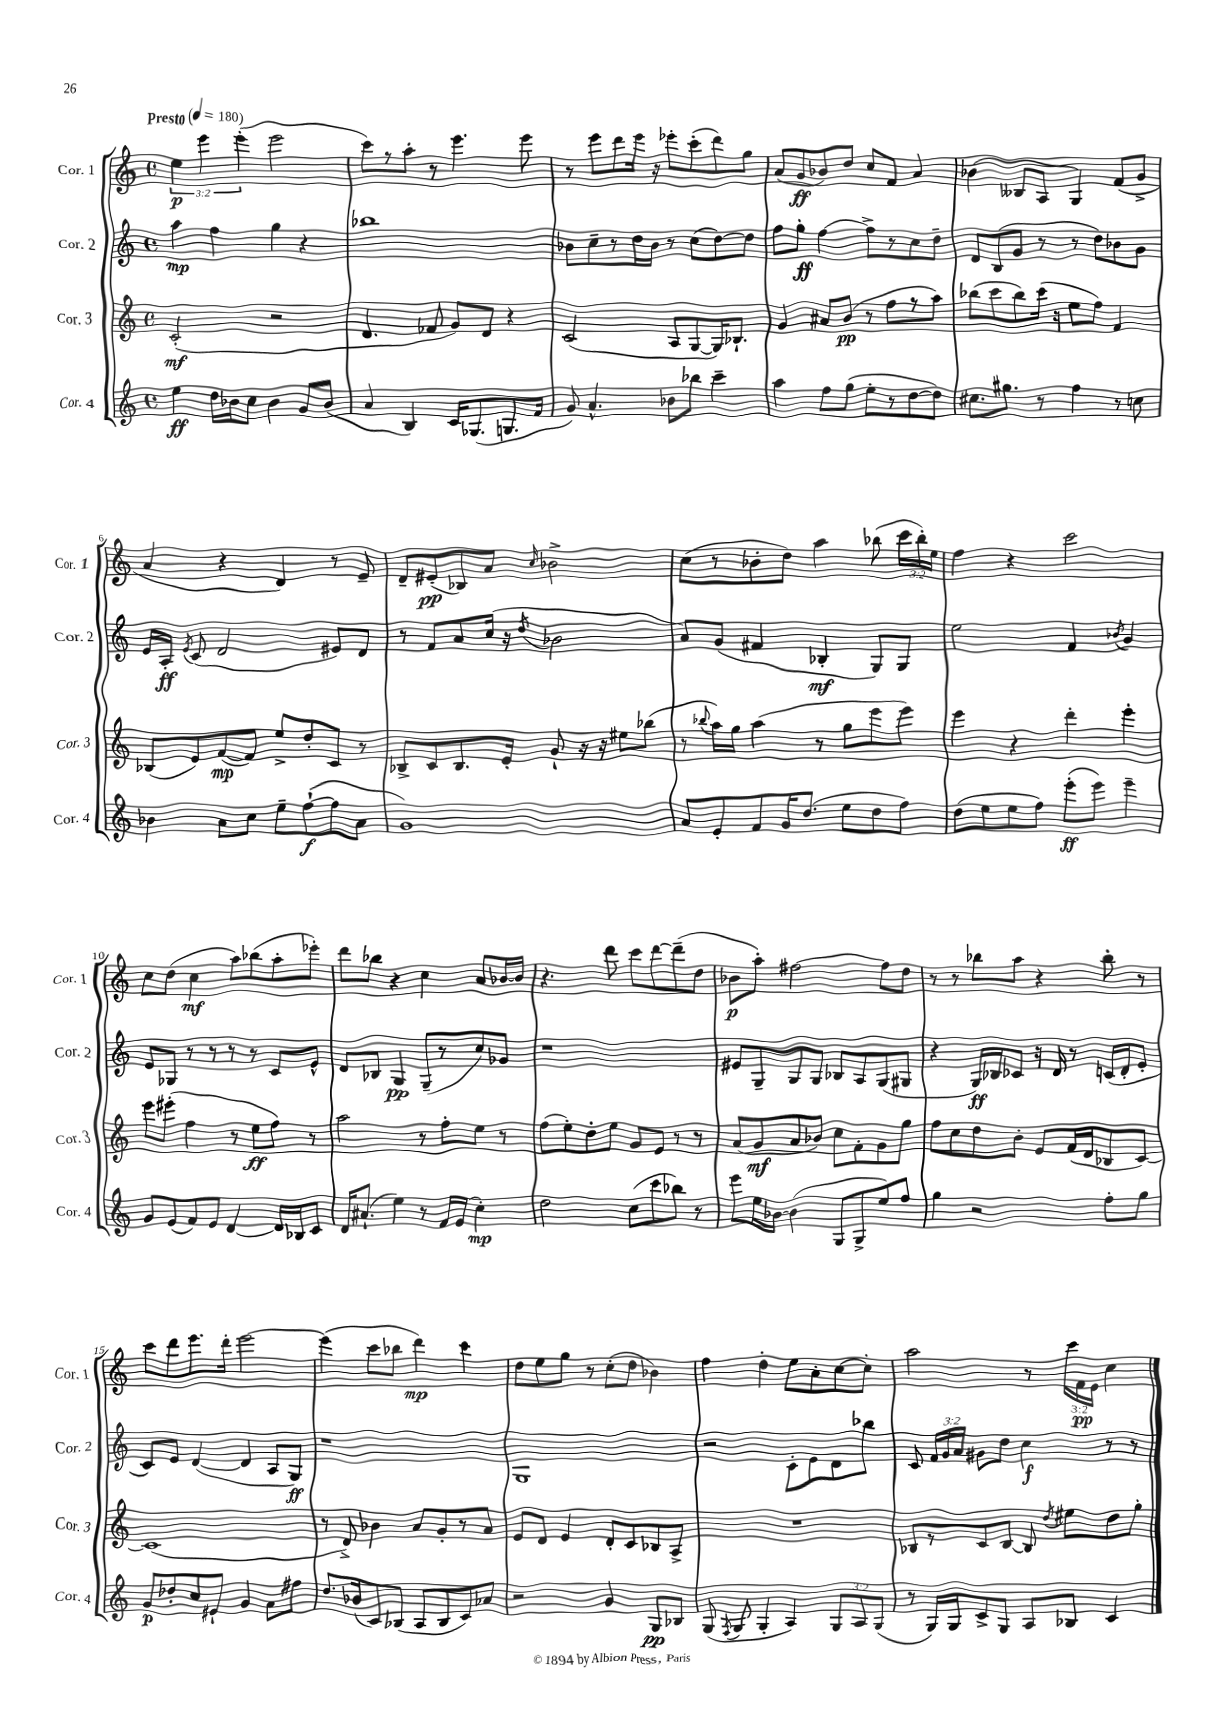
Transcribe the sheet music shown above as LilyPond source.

<<
\new StaffGroup <<
\new Staff = "s0" \with { instrumentName = "Cor. 1" shortInstrumentName = "Cor. 1" } {
    \clef treble \key c \major \defaultTimeSignature \time 4/4 \override Staff.TupletNumber.text = #tuplet-number::calc-fraction-text \tempo "Presto" 4 = 180
    \autoBeamOff \tuplet 3/2 { e''4\p e'''4 e'''4-.( } e'''2 |
    c'''8[) r8 a''8]-. r8 e'''4. e'''8 |
    r8 e'''8[ d'''8 e'''16] r16 ees'''8[-. c'''8-.( d'''8) g''8] |
    a'8[( g'8\ff bes'8) d''8] c''8[ f'8] a'4 |
    bes'4( beses8[ a8] g4) f'8[( g'8]-> |
    a'4 r4 d'4) r8 e'8-- |
    d'8[-- eis'8-.\pp( bes8) a'8] \grace { c''16 } bes'2-> |
    c''8[( r8 bes'8-. d''8]) a''4 bes''8( \tuplet 3/2 { c'''16[ bes''16-.) e''16] } |
    f''4 r4 c'''2 |
    c''8[ d''8]( c''4\mf a''8[) bes''8( a''8-. ees'''8]-.) |
    d'''8[ bes''8] r4 c''4 a'8[ bes'16~ bes'16] |
    r4. d'''8 c'''8[ d'''8~ d'''8--( d''8] |
    bes'8[\p a''8]-.) fis''2~ fis''8[ d''8] |
    r8 r8 bes''8[ a''8] r4 bes''8-. r8 |
    c'''8[ d'''8 e'''8. d'''16]-. e'''2~ |
    e'''4( c'''8[ bes''8] d'''4\mp) c'''4 |
    d''8[ e''8 g''8] r8 c''8[-.( d''8] bes'4) |
    f''4 d''4-. e''8[ a'8-. c''8~ c''8]-. |
    a''2 r8 \tuplet 3/2 { c'''16[ f'16\pp e'16] } c''4 \bar "|." |
}
\new Staff = "s1" \with { instrumentName = "Cor. 2" shortInstrumentName = "Cor. 2" } {
    \clef treble \key c \major \defaultTimeSignature \time 4/4 \override Staff.TupletNumber.text = #tuplet-number::calc-fraction-text
    \autoBeamOff a''4\mp f''4 g''4 r4 |
    bes''1 |
    bes'8[ c''8-- r8 d''16 bes'16] r8 c''8[( d''8~) d''8] |
    f''8[ g''8]-.\ff f''4~ f''8[-> r8 c''8 d''8]-- |
    d'8[ b8( g'8] r8 r8 d''8[) bes'8 g'8] |
    e'16[ a16]-.\ff \acciaccatura { e'8 } c'8( d'2 eis'8[) d'8] |
    r8 f'8[ a'8 c''16]( r16 \acciaccatura { d''8 } bes'2 |
    a'8[) g'8]( fis'4 bes4-.\mf g8[) g8] |
    e''2 f'4 \acciaccatura { bes'8 } g'4 |
    e'8[ ges8] r8 r8 r8 r8 c'8[ e'8]-^ |
    d'8[ bes8] g4\pp g8[--( r8 c''8) ges'8] |
    r1 |
    eis'8[ g8-- g8 g8] bes8[ a8 g8( gis8] |
    r4 g16[\ff) bes16 ces'8] r16 d'16 r8 c'16[( d'16-. e'8]-. |
    c'8[) e'8] d'4~( d'4 a8[ g8]\ff) |
    r1 |
    g1 |
    r2 c'8[-. e'8 d'8 bes''8] |
    c'8 \tuplet 3/2 { f'16[ g'16 a'16] } gis'8[ d''8] c''4\f r8 r8 \bar "|." |
}
\new Staff = "s2" \with { instrumentName = "Cor. 3" shortInstrumentName = "Cor. 3" } {
    \clef treble \key c \major \defaultTimeSignature \time 4/4
    \autoBeamOff c'2-.\mf( r2 |
    d'4. fes'8 g'8[) d'8] r4 |
    c'2( a8[ g8~ g16) bes8.]-! |
    g'4 ais'8[ b'8]\pp( r8 f''8[ r8 a''8]) |
    bes''8[( c'''8 bes''8) c'''16]( r16 e''8[ f''8]) f'4 |
    bes8[( e'8) f'8~\mp( f'8]) e''8[-> d''8-. c'8] r8 |
    bes8[-> c'8 bes8. e'16]-. g'8-! r16 r16 eis''8[ bes''8]( |
    r8 \appoggiatura { bes''8 } a''16[) g''16] a''4( r8 g''8[ e'''8 e'''8]) |
    e'''4 r4 d'''4-. e'''4-. |
    e'''8[ eis'''8]-.( f''4 r8 e''8[\ff f''8]) r8 |
    a''2 r8 f''8[-. e''8] r8 |
    f''8[( e''8-.) d''8-. e''8] g'8[ e'8] r8 r8 |
    a'8[( g'8\mf a'8 bes'8]) c''8[ f'8-. g'8 g''8] |
    f''8[ c''8 d''8 b'8]-. e'8[ f'16( d'16 bes8 c'8]~) |
    c'1( |
    r8 d'8->) bes'4 a'8[ g'8-. r8 a'8] |
    e'8[ d'8] e'4 d'8[-. c'8 bes8 a8]-> |
    R1 |
    bes8[ r8 c'8 bes8]~ bes8 \acciaccatura { d''8 } eis''8[ d''8 g''8]-. \bar "|." |
}
\new Staff = "s3" \with { instrumentName = "Cor. 4" shortInstrumentName = "Cor. 4" } {
    \clef treble \key c \major \defaultTimeSignature \time 4/4 \override Staff.TupletNumber.text = #tuplet-number::calc-fraction-text
    \autoBeamOff e''4\ff d''16[ bes'16 c''8] bes'4 g'8[ bes'8]( |
    a'4 b4) c'16[ ges8.( g8. f'16] |
    g'8) a'4.-^ bes'8[ bes''8] c'''4-- |
    a''4 f''8[ g''8]( e''8[-. r8 d''8~ d''8]) |
    cis''8.[ gis''8.] r8 f''4 r8 c''8 |
    bes'4 a'8[ c''8] e''8[-- f''8~-!\f( f''8 a'8] |
    g'1) |
    a'8[ e'8-. f'8 g'16 d''8.]( e''8[ d''8 f''8]) |
    d''8[( e''8 e''8 f''8]) e'''8[-.\ff( e'''8]) e'''4-- |
    g'8[ e'8( f'8) e'8] d'4~ d'16[ bes16 c'8] |
    d'16[ ais'8.]-!( e''4) r8 f'16[ e'16]( c''4-.\mp) |
    d''2 c''8[( c'''8 bes''8]) r8 |
    e'''8[ e''16 bes'16]~ bes'4( g8[ g8-> e''8) f''8] |
    g''4 r2 f''8[-. g''8] |
    g'8[\p des''8-. c''8 eis'8]-! g'4 a'8[ fis''8] |
    d''8.[ bes'16( c'8) bes8]( a8[ bes8 c'8) aes'8] |
    r2 g'4 g8[\pp bes8] |
    g8( \acciaccatura { f8 } g8 g4-. a4) \tuplet 3/2 { g8[ a8 g8]( } |
    r8 g16[) g16 c'8-> g8] a8[ bes8] c'4 \bar "|." |
}
>>
>>
